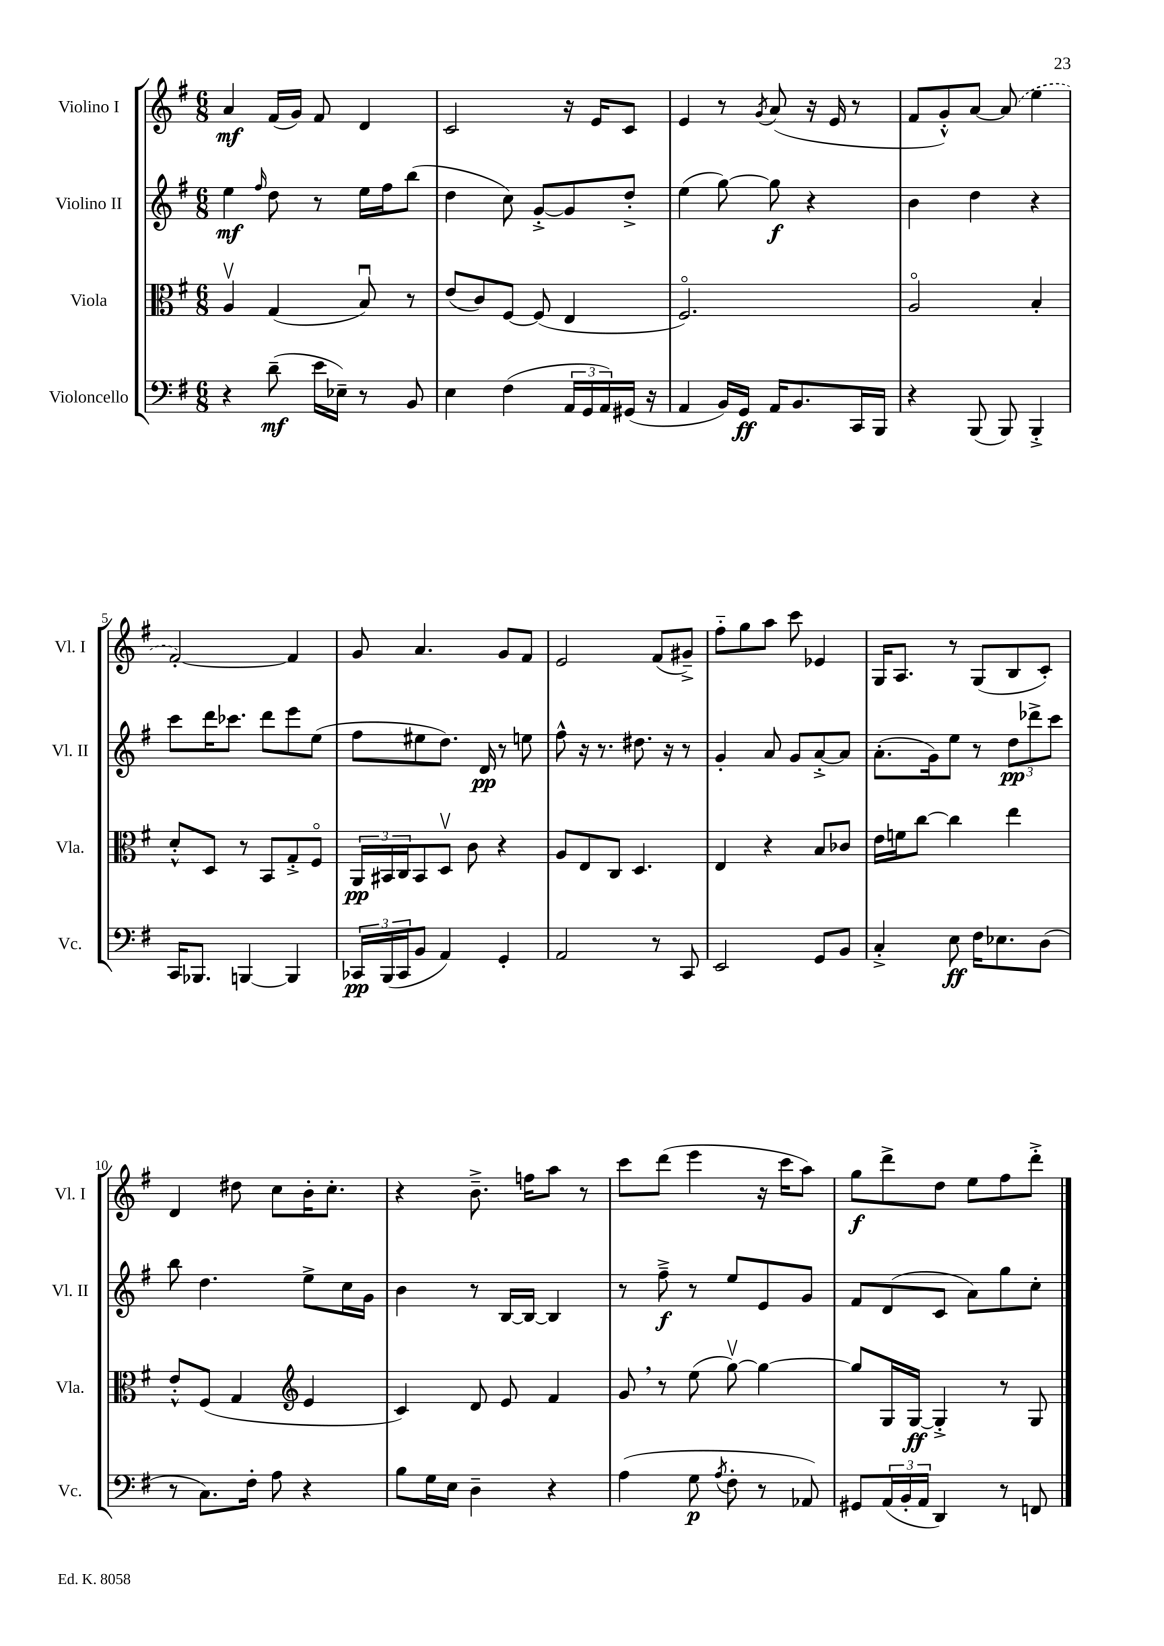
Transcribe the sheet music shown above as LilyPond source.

<<
\new StaffGroup <<
\new Staff = "s0" \with { instrumentName = "Violino I" shortInstrumentName = "Vl. I" } {
    \clef treble \key g \major \numericTimeSignature \time 6/8
    a'4\mf fis'16( g'16) fis'8 d'4 |
    c'2 r16 e'16 c'8 |
    e'4 r8 \acciaccatura { g'8 } a'8( r16 e'16 r8 |
    fis'8 g'8-.-^) a'8~ \once \slurDashed a'8( e''4 |
    fis'2~-.) fis'4 |
    g'8 a'4. g'8 fis'8 |
    e'2 fis'8( gis'8--->) |
    fis''8-_ g''8 a''8 c'''8 ees'4 |
    g16 a8. r8 g8( b8 c'8-.) |
    d'4 dis''8 c''8 b'16-. c''8.-. |
    r4 b'8.---> f''16 a''8 r8 |
    c'''8 d'''8( e'''4 r16 c'''16 a''8) |
    g''8\f d'''8-> d''8 e''8 fis''8 d'''8-.-> \bar "|." |
}
\new Staff = "s1" \with { instrumentName = "Violino II" shortInstrumentName = "Vl. II" } {
    \clef treble \key g \major \numericTimeSignature \time 6/8
    e''4\mf \grace { fis''16 } d''8 r8 e''16 fis''16 b''8( |
    d''4 c''8) g'8~-.-> g'8 d''8-.-> |
    e''4( g''8~) g''8\f r4 |
    b'4 d''4 r4 |
    c'''8 d'''16 ces'''8. d'''8 e'''8 e''8( |
    fis''8 eis''8 d''8.) d'16\pp r8 e''8 |
    fis''8-^ r16 r8. dis''8. r16 r8 |
    g'4-. a'8 g'8 a'8~-.-> a'8 |
    a'8.-.( g'16) e''8 r8 \tuplet 3/2 { d''8\pp des'''8-> c'''8 } |
    b''8 d''4. e''8-> c''16 g'16 |
    b'4 r8 b16~ b16~ b4 |
    r8 fis''8--->\f r8 e''8 e'8 g'8 |
    fis'8 d'8( c'8 a'8) g''8 c''8-. \bar "|." |
}
\new Staff = "s2" \with { instrumentName = "Viola" shortInstrumentName = "Vla." } {
    \clef alto \key g \major \numericTimeSignature \time 6/8
    a4\upbow g4( b8\downbow) r8 |
    e'8( c'8) fis8~ fis8( e4 |
    fis2.\flageolet) |
    a2\flageolet b4-. |
    d'8-.-^ d8 r8 b,8 g8-.-> fis8\flageolet |
    \tuplet 3/2 { a,16\pp bis,16 c16 } bis,8 d8\upbow c'8 r4 |
    a8 e8 c8 d4. |
    e4 r4 b8 ces'8 |
    e'16 f'16 c''8~ c''4 e''4 |
    e'8-.-^ fis8( g4 \clef treble e'4 |
    c'4) d'8 e'8 fis'4 |
    g'8 \breathe r8 e''8( g''8~\upbow) g''4~ |
    g''8 g16 g16~\ff g4-.-> r8 g8 \bar "|." |
}
\new Staff = "s3" \with { instrumentName = "Violoncello" shortInstrumentName = "Vc." } {
    \clef bass \key g \major \numericTimeSignature \time 6/8
    r4 d'8--\mf( e'16 ees16--) r8 b,8 |
    e4 fis4( \tuplet 3/2 { a,16 g,16 a,16) } gis,16( r16 |
    a,4 b,16) g,16\ff a,16 b,8. c,16 b,,16 |
    r4 b,,8( b,,8) b,,4-.-> |
    c,16 bes,,8. b,,4~ b,,4 |
    \tuplet 3/2 { ces,16\pp b,,16( ces,16 } b,8 a,4) g,4-. |
    a,2 r8 c,8 |
    e,2 g,8 b,8 |
    c4-.-> e8\ff fis16 ees8. d8( |
    r8 c8.) fis16-. a8 r4 |
    b8 g16 e16 d4-- r4 |
    a4( g8\p \acciaccatura { a8 } fis8-. r8 aes,8) |
    gis,8 \tuplet 3/2 { a,16( b,16-. a,16 } d,4) r8 f,8 \bar "|." |
}
>>
>>
